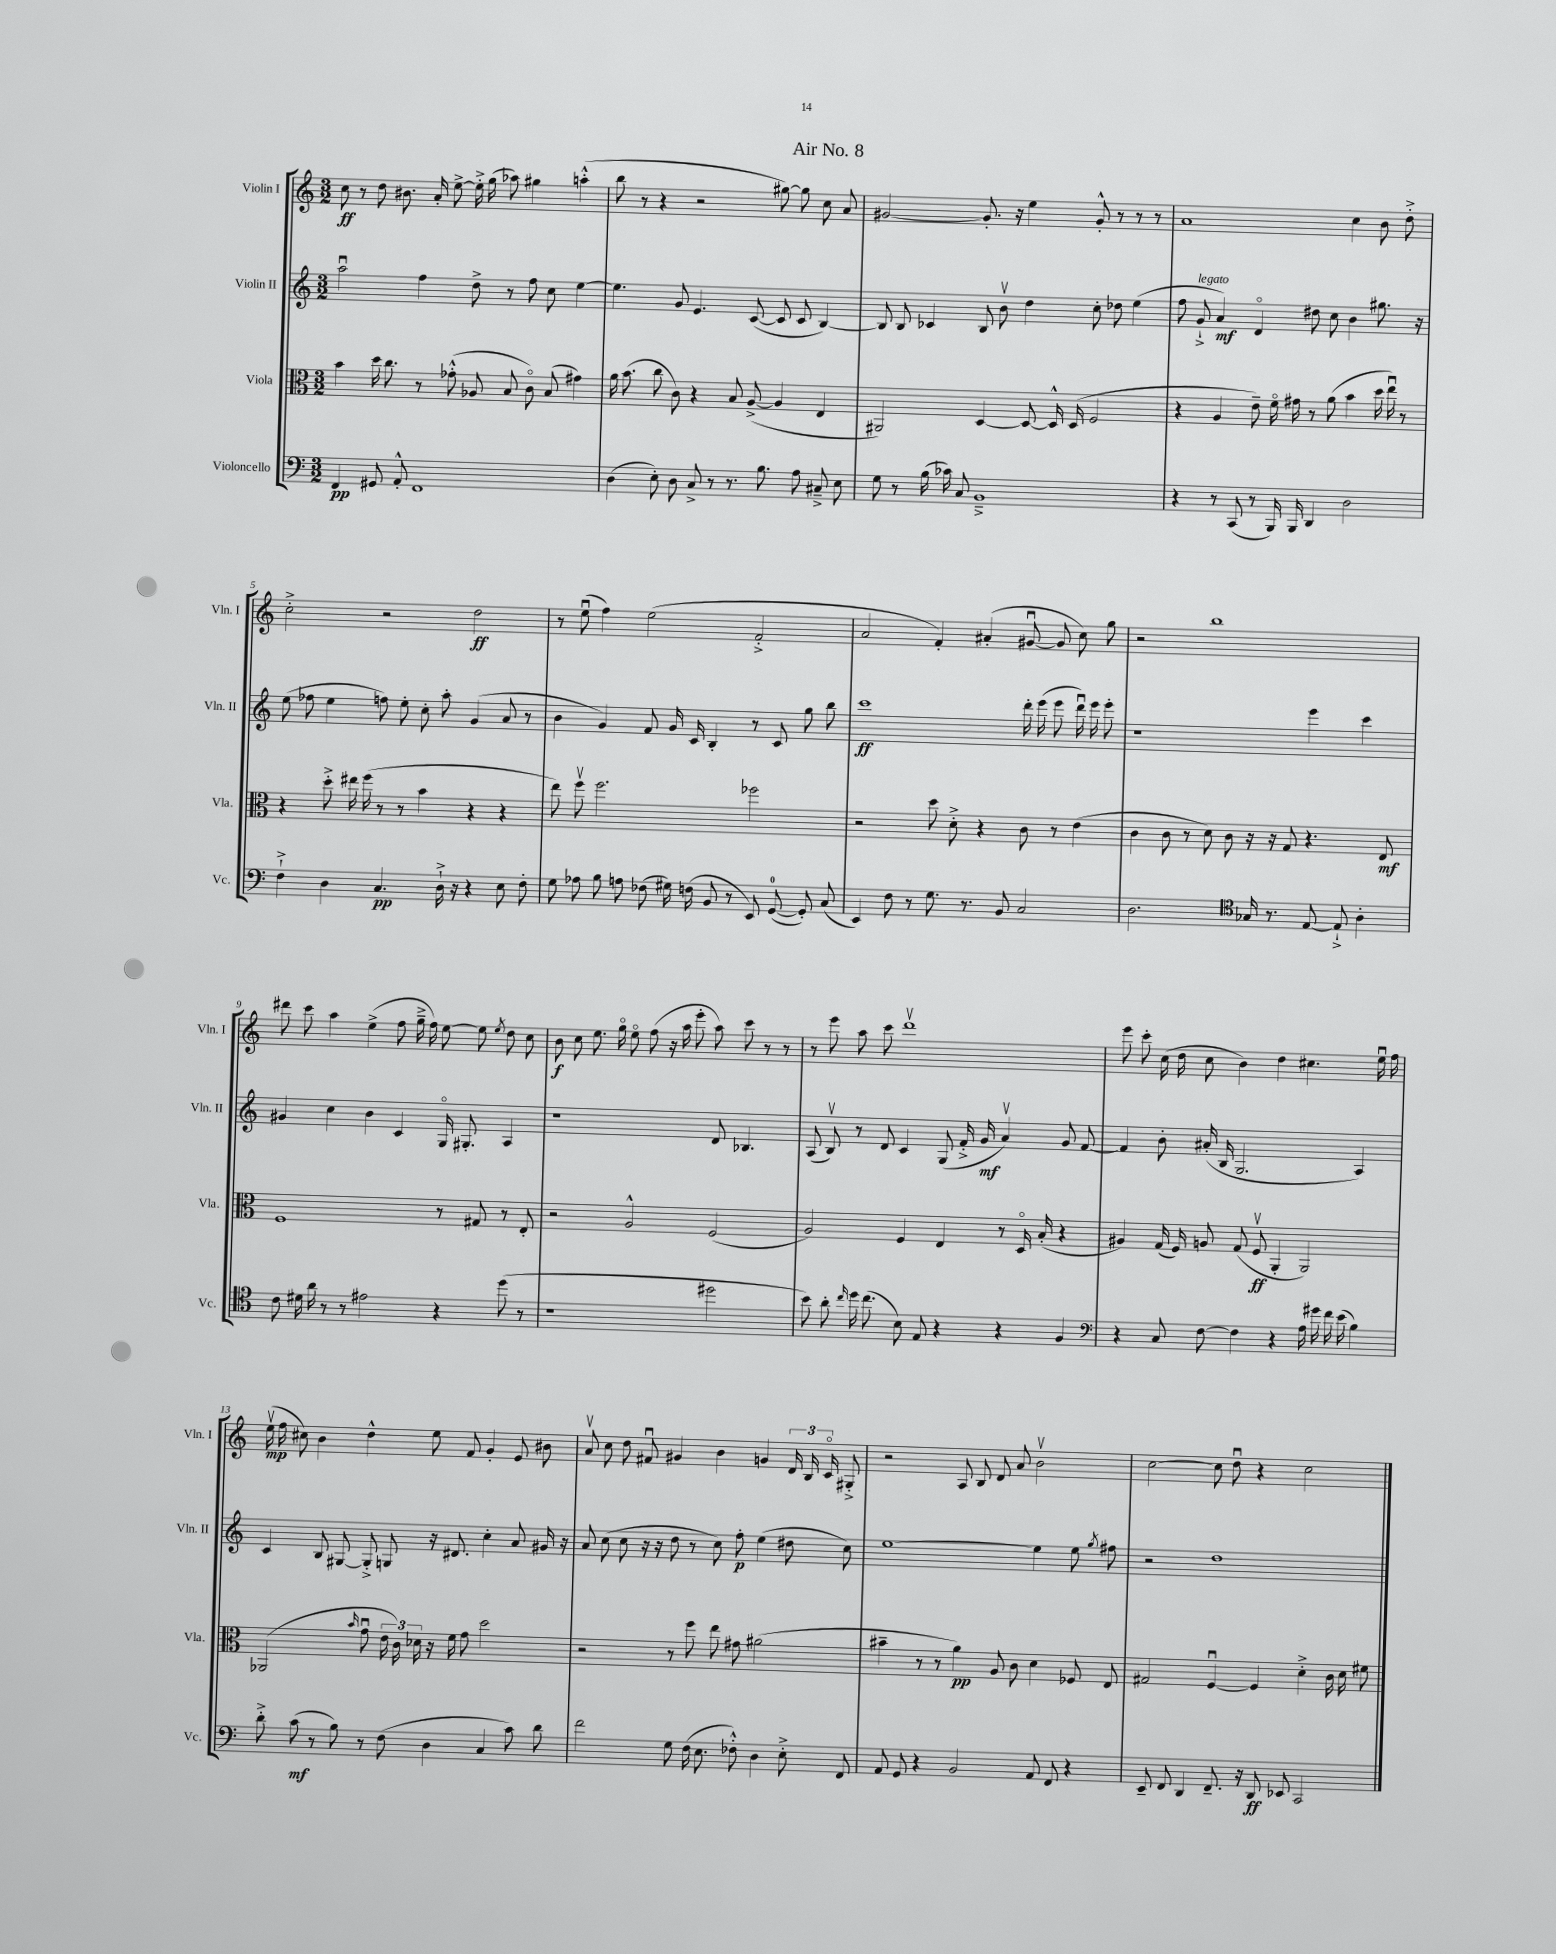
\header { title = "Air No. 8" }
<<
\new StaffGroup <<
\new Staff = "s0" \with { instrumentName = "Violin I" shortInstrumentName = "Vln. I" } {
    \clef treble \key c \major \numericTimeSignature \time 3/2
    \autoBeamOff c''8\ff r8 d''8 bis'8. a'16-. e''8~-> e''16-.-> g''16( aes''8) gis''4 a''4-.-^( |
    b''8 r8 r4 r2 gis''8~) gis''8 c''8 a'8 |
    gis'2~ gis'8.-. r16 e''4 gis'8-.-^ r8 r8 r8 |
    a'1 c''4 b'8 d''8-.-> |
    c''2-.-> r2 d''2\ff |
    r8 e''8\downbow( f''4) e''2( f'2-.-> |
    a'2 f'4-.) ais'4-.( gis'8~\downbow gis'8 c''8) g''8 |
    r2 b''1 |
    dis'''8 c'''8 a''4 e''4->( f''8 g''16---> f''16) e''8~ e''8 \acciaccatura { e''8 } d''8 c''8 |
    b'8\f c''8 e''8. g''16\flageolet e''8\flageolet f''8( r16 a''16 e'''8-. a''8) c'''8 r8 r8 |
    r8 e'''8 a''8 c'''8 d'''1\upbow |
    e'''8 c'''8-. c''16( d''16 c''8 b'4) d''4 cis''4. e''16\downbow f''16 |
    e''16\upbow\mp( f''16 cis''8) b'4 d''4-^ e''8 f'8 g'4-. e'8 bis'8 |
    a'8\upbow c''8 d''8 fis'8\downbow gis'4 b'4 g'4 \tuplet 3/2 { d'16 b16 c'16\flageolet } gis8-.-> |
    r2 a8 b8 d'8 a'8 b'2\upbow |
    c''2~ c''8 d''8\downbow r4 c''2 \bar "|." |
}
\new Staff = "s1" \with { instrumentName = "Violin II" shortInstrumentName = "Vln. II" } {
    \clef treble \key c \major \numericTimeSignature \time 3/2
    \autoBeamOff a''2\downbow f''4 d''8-> r8 f''8 c''8 e''4~ |
    e''4. g'8 e'4. c'8~( c'8 c'8 b4~) |
    b8 b8 ces'4 b8 b'8\upbow d''4 c''8-. des''8 e''4( |
    f''8 g'8-!->^\markup { \italic "legato" } a'4\mf) d'4\flageolet dis''8 c''8 b'4 gis''8. r16 |
    e''8( fes''8 e''4 f''8) e''8-. c''8-. a''8-. g'4( a'8 r8 |
    b'4 g'4) f'8 g'16 c'16 b4-. r8 c'8 g''8 b''8 |
    c'''1\ff d'''16-. e'''16( e'''8 d'''16\downbow) e'''16 e'''8-. |
    r1 e'''4 c'''4 |
    gis'4 c''4 b'4 c'4 g16\flageolet gis8.-. a4 |
    r1 d'8 bes4. |
    a8( b8\upbow) r8 d'8 c'4 g8( f'16-.-> g'16\mf a'4\upbow) g'8 f'8~ |
    f'4 b'8-. ais'16-.( b16 g2. a4) |
    c'4 b8 gis8~ gis8-.-> g8 r16 dis'8. c''4-. a'8 gis'16 r16 |
    a'8 c''8( c''8 r16 r16 d''8 r8 c''8) f''8-.\p e''4( dis''8 c''8) |
    e''1~ e''4 e''8 \acciaccatura { g''8 } fis''8 |
    r2 d''1 \bar "|." |
}
\new Staff = "s2" \with { instrumentName = "Viola" shortInstrumentName = "Vla." } {
    \clef alto \key c \major \numericTimeSignature \time 3/2
    \autoBeamOff b'4 d''16 c''8. r8 ges'8-.-^( aes8 b8 c'8\flageolet) b8( gis'4) |
    a'16 b'8.( c''8 c'8) r4 b8 a8~->( a4 e4 |
    ais,2) d4~ d8~ d16-^ d16( f2 |
    r4 a4 e'8--) f'16\flageolet gis'16 r8 a'8( b'4 d''16 e''16\downbow) r8 |
    r4 d''8-.-> eis''16 f''16( r8 r8 b'4 r4 r4 |
    e''8) f''8\upbow f''2. fes''2 |
    r2 d''8 d'8-.-> r4 c'8 r8 e'4( |
    c'4 c'8 r8 d'8) c'8 r16 r16 g8 r4. e8\mf |
    f1 r8 gis8 r8 e8-. |
    r2 a2-^ f2( |
    a2) f4 e4 r8 d16\flageolet b16-.( r4 |
    ais4) g16( f16) a8 g8( f8\upbow\ff a,4-. a,2) |
    aes,2( \grace { b'16 } g'8\downbow \tuplet 3/2 { e'16 c'16) des'16 } r16 f'16 g'8 d''2 |
    r2 r8 f''8 e''8 gis'8 ais'2( |
    bis'4-- r8 r8 a'4\pp) a8 c'8 d'4 fes8 e8 |
    gis2 f4~\downbow f4 d'4-.-> c'16 d'16 fis'8 \bar "|." |
}
\new Staff = "s3" \with { instrumentName = "Violoncello" shortInstrumentName = "Vc." } {
    \clef bass \key c \major \numericTimeSignature \time 3/2
    \autoBeamOff f,4\pp gis,8 a,8-.-^ f,1 |
    d4( e8-.) d8 c8-> r8 r8. b8. a8 cis8---> e8 |
    g8 r8 b16( ces'16) c8 b,1---> |
    r4 r8 c,8( r8 b,,16) b,,16 d,4 d2 |
    f4-!-> d4 c4.\pp d16-!-> r16 r4 e8 f8-. |
    g8 aes8 b8 a8 fes8( gis16) f16( b,8 r8 e,8) g,8-0~( g,8-.) c8( |
    e,4) f8 r8 g8. r8. b,8 c2 |
    d2. \clef tenor ges16 r8. e8~ e8-!-> a4-. |
    c'8 dis'16 a'16 r8 r8 eis'2 r4 d''8( r8 |
    r1 dis''2 |
    b'8) a'8-. \grace { c''16 } d''16 c''8.( b8) e8 r4 r4 f4 |
    \clef bass r4 c8 f8~ f4 r4 a16 gis'16 f'16 e'16( b4) |
    d'8-.-> c'8\mf( r8 b8) r8 f8( d4 c4 c'8) d'8 |
    f'2 g8 f16( e8. fes8-.-^) d4 e8-.-> f,8 |
    a,8 g,8 r4 b,2 a,8 f,8 r4 |
    e,8-- f,8 d,4 f,8.-- r16 d,8\ff ees,8 c,2 \bar "|." |
}
>>
>>
